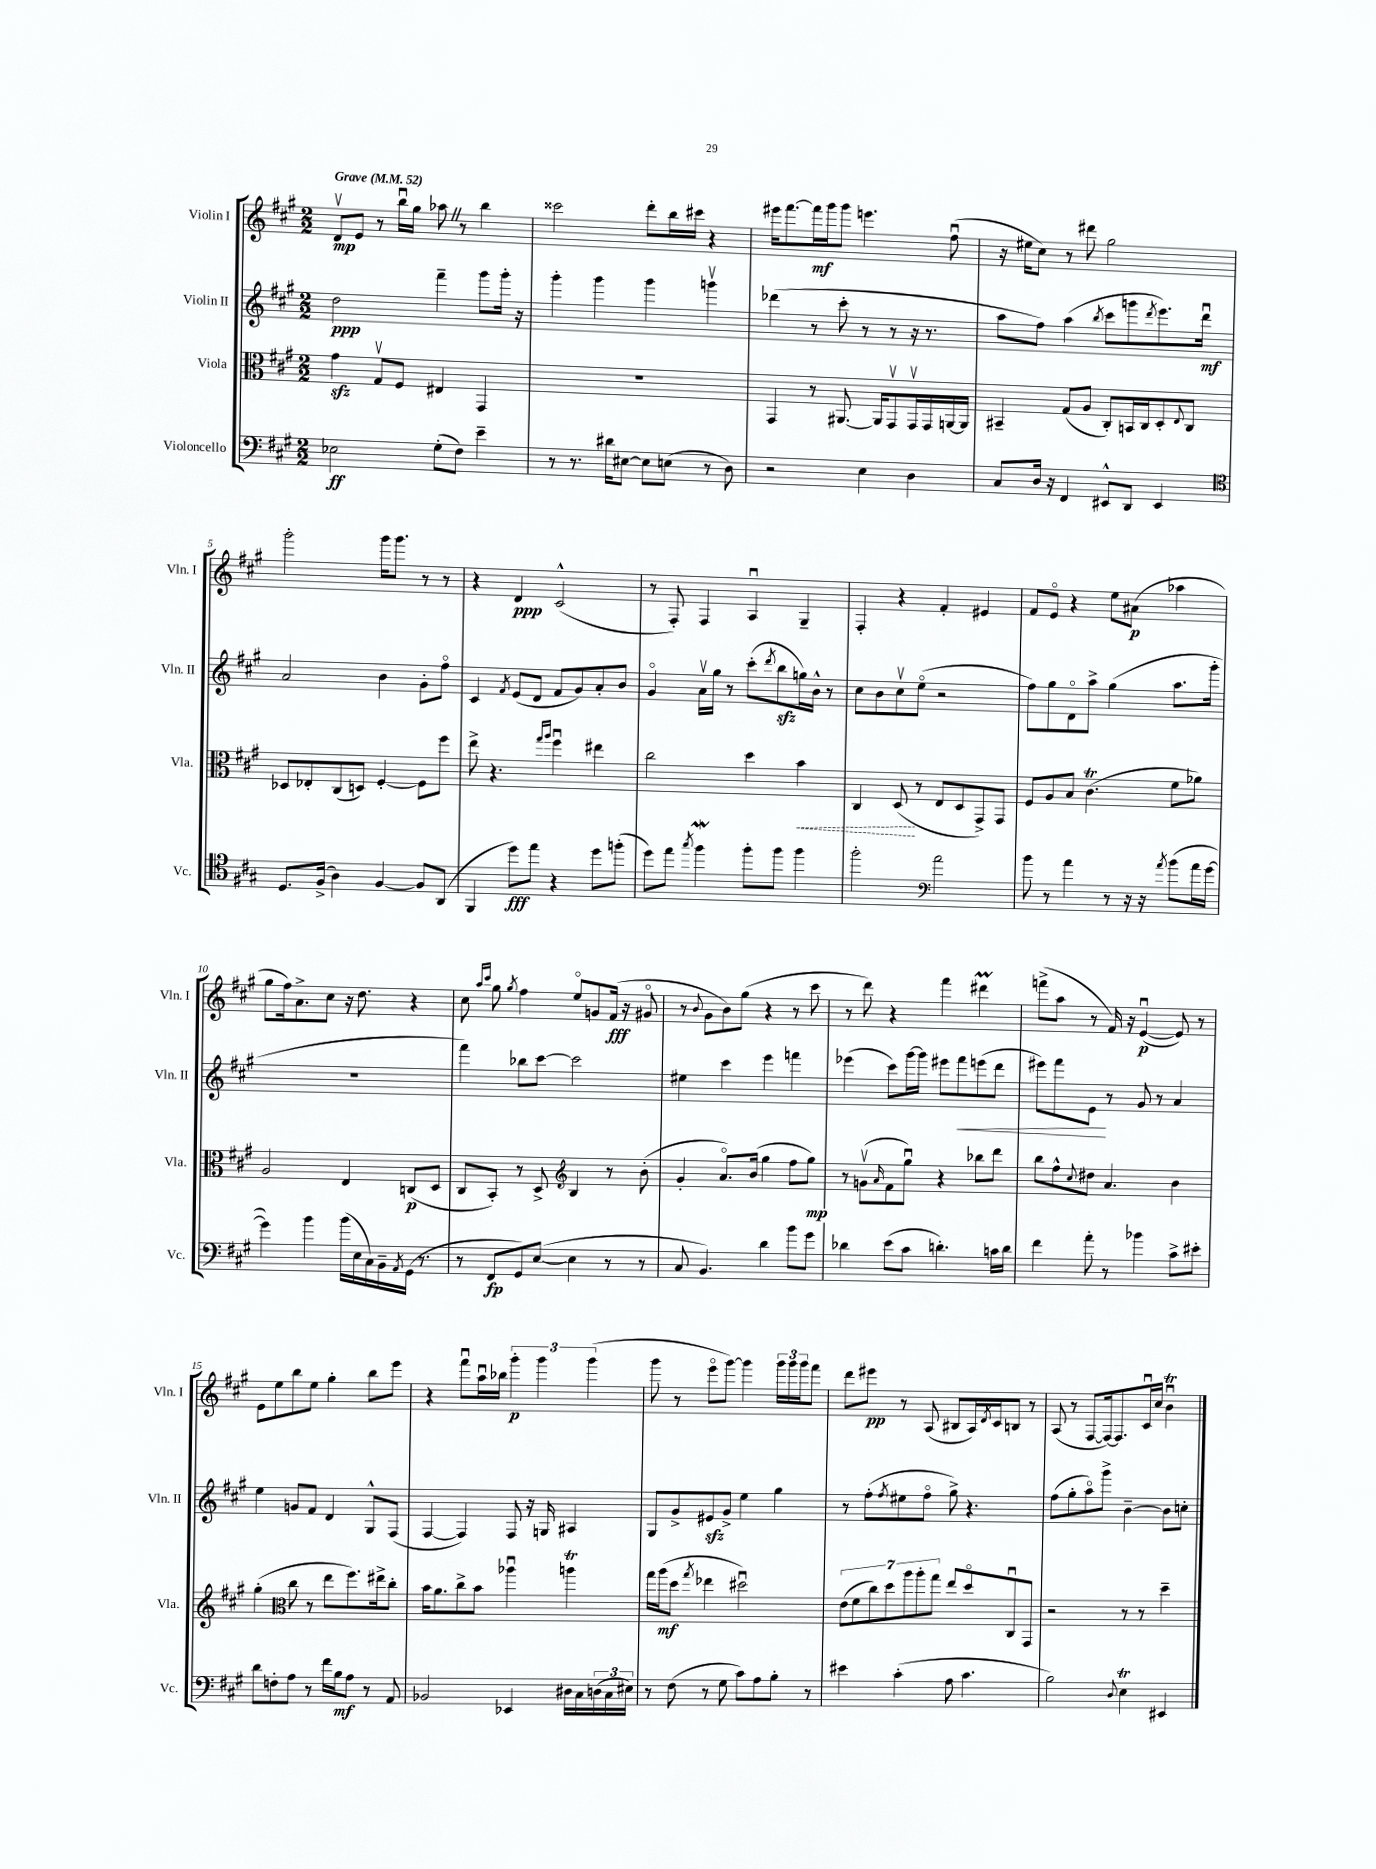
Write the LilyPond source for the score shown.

<<
\new StaffGroup <<
\new Staff = "s0" \with { instrumentName = "Violin I" shortInstrumentName = "Vln. I" } {
    \clef treble \key a \major \numericTimeSignature \time 2/2 \tempo "Grave" 4 = 52
    d'8\upbow\mp e'8 r8 b''16\downbow gis''16 aes''8 \once \override BreathingSign.text = \markup { \musicglyph "scripts.caesura.straight" } \breathe r8 b''4 |
    cisis'''2 d'''8-. b''16 cis'''16 r4 |
    eis'''16 fis'''8.~ fis'''16\mf gis'''16 gis'''8 e'''4. fis''8\downbow( |
    r16 eis''16 cis''8) r8 dis'''8 gis''2 |
    gis'''2-. gis'''16 gis'''8. r8 r8 |
    r4 d'4\ppp cis'2-^( |
    r8 fis8-.) fis4 a4\downbow gis4-- |
    fis4-. r4 fis'4-. eis'4 |
    fis'8 e'8\flageolet r4 e''8 ais'8\p( aes''4 |
    gis''8 fis''16) a'8.-> cis''8 r16 d''8. r4 |
    cis''8 \grace { a''16 cis'''16 } gis''8 \acciaccatura { gis''8 } fis''4 e''8\flageolet g'8 fis'16\fff( r16 gis'8\flageolet |
    r8 \appoggiatura { b'8 } gis'8 b'8) gis''8( r4 r8 cis'''8 |
    r8 d'''8) r4 fis'''4 dis'''4\prall |
    f'''8->( a''8 r8 fis'16) r16 e'4~\downbow\p( e'8) r8 |
    e'8 e''8 b''8 e''8 gis''4-. b''8 e'''8 |
    r4 fis'''8\downbow a''16\downbow bes''16 \tuplet 3/2 { gis'''4-.\p gis'''4 gis'''4( } |
    gis'''8 r8 e'''8\flageolet gis'''8~) gis'''4 \tuplet 3/2 { gis'''16 gis'''16 gis'''16 } fis'''8 |
    d'''8 eis'''8\pp r8 a8( bis8 a16) \acciaccatura { d'8 } cis'16 b8 r8 |
    a8( r8 fis8~ fis16~) fis8. cis'16\downbow cis''16 b'4\downbow\trill \bar "|." |
}
\new Staff = "s1" \with { instrumentName = "Violin II" shortInstrumentName = "Vln. II" } {
    \clef treble \key a \major \numericTimeSignature \time 2/2
    d''2\ppp fis'''4-- gis'''8 gis'''16-. r16 |
    gis'''4-. gis'''4 gis'''4 g'''4\upbow |
    des'''4( r8 cis'''8-. r8 r8 r16 r8. |
    a''8 fis''8) a''4( \acciaccatura { b''8 } cis'''8 g'''8 \acciaccatura { d'''8 } e'''8.) d'''16\downbow\mf |
    a'2 b'4 gis'8-. fis''8\flageolet |
    cis'4 \acciaccatura { fis'8 } e'8( d'8 fis'8 gis'8) a'8-. b'8 |
    gis'4\flageolet a'16\upbow gis''16 r8 cis'''8-.( \acciaccatura { d'''8 } b''8\sfz g''16) b'16-^ r8 |
    cis''8 b'8 cis''8\upbow e''8\flageolet( r2 |
    fis''8) gis''8 d'8\flageolet a''8-> gis''4( a''8. gis'''16-. |
    R1 |
    fis'''4) bes''8 cis'''8~ cis'''2 |
    eis''4 cis'''4 e'''4 f'''4 |
    ees'''4( cis'''8) gis'''16~ gis'''16 eis'''8 fis'''8\< e'''8( d'''8 |
    eis'''8) fis'''8 e'8\! r8 gis'8 r8 a'4 |
    e''4 g'8 fis'8 d'4 gis8-^ fis8( |
    fis4~ fis4) fis8 r16 g16 ais4 |
    gis8 gis'8-> eis'8\sfz gis'8-> e''4 gis''4 |
    r8 fis''8-.( \acciaccatura { fis''8 } eis''8 fis''8\flageolet gis''8->) r4. |
    fis''8( gis''8-. a''8\flageolet) gis'''8-> b'4~-- b'8 c''8-. \bar "|." |
}
\new Staff = "s2" \with { instrumentName = "Viola" shortInstrumentName = "Vla." } {
    \clef alto \key a \major \numericTimeSignature \time 2/2
    gis'4\sfz gis8\upbow fis8 eis4 gis,4 |
    R1 |
    gis,4 r8 ais,8.~ ais,16 gis,8\upbow gis,16\upbow gis,16 a,16~ a,16 |
    bis,4-- gis8( a8 cis8-.) b,16 cis16 d8-. \appoggiatura { e8 } cis8 |
    des8 ees8-. cis8( d8) fis4~-. fis8 fis''8 |
    e''8-> r4. \grace { gis''16 a''16 } fis''4\downbow eis''4 |
    cis''2 d''4 \once \override Hairpin.style = #'dashed-line b'4\< |
    cis4 d8\!( r8 e8 d8 gis,8->) gis,8 |
    fis8 a8 b8 cis'4.\trill( fis'8 aes'8) |
    a2 e4 c8\p( d8 |
    cis8 b,8-.) r8 d8-> \clef treble b4 r8 b'8-.( |
    gis'4-. a'8.\flageolet) b'16( gis''4 fis''8 gis''8\mp) |
    r8 g'8\upbow( \grace { a'16 } fis'8 gis''8\downbow) r4 bes''8 d'''8 |
    b''8 fis''8-^ \appoggiatura { cis''8 } dis''8 a'4. b'4 |
    gis''4-.( \clef alto cis''8 r8 e''8 fis''8.) eis''16-> cis''8-. |
    b'16 a'8. cis''8-> b'8 aes''4\downbow a''4\trill |
    gis''16 a''16\mf( d''8 \acciaccatura { gis''8 } ees''4 dis''2\downbow) |
    \tuplet 7/4 { e'8( fis'8 cis''8) d''8 a''8 a''8-. gis''8 } e''8 d''8\flageolet cis8\downbow gis,8 |
    r2 r8 r8 d''4-- \bar "|." |
}
\new Staff = "s3" \with { instrumentName = "Violoncello" shortInstrumentName = "Vc." } {
    \clef bass \key a \major \numericTimeSignature \time 2/2
    ees2\ff gis8-.( fis8) e'4-- |
    r8 r8. dis'16 eis8~ eis8 e8( r8 d8) |
    r2 e4 d4 |
    cis8 d16 r16 fis,4 eis,8-^ d,8 eis,4 |
    \clef tenor d8. fis16->( a4) fis4~ fis8 a,8( |
    fis,4 d''8\fff) e''8 r4 d''8 f''8-.( |
    d''8) e''8 \acciaccatura { gis''8 } fis''4\mordent fis''8-. fis''8 fis''4 |
    fis''2-. \clef bass a'2 |
    b'8 r8 a'4 r8 r16 r16 \acciaccatura { a'8 } b'8( a'16 gis'16~ |
    gis'4) b'4 b'16( e16 cis16) b,16-- \acciaccatura { a,8 } gis,16( r8. |
    r8 fis,8\fp gis,8) e8~( e4 r8 r8 |
    cis8 b,4.) d'4 b'8 gis'8 |
    des'4 e'8( cis'8 d'4.-.) c'16 d'16 |
    fis'4 a'8-. r8 bes'4 cis'8-> eis'8-. |
    d'8 f8-. a8 r8 fis'16 b16\mf a8 r8 a,8 |
    bes,2 ees,4 dis16 cis16 \tuplet 3/2 { d16( cis16 eis16) } |
    r8 fis8( r8 gis8 cis'8) a8 b8-. r8 |
    eis'4 cis'4-.( a8 cis'4. |
    b2) \appoggiatura { d8 } e4\trill eis,4 \bar "|." |
}
>>
>>
